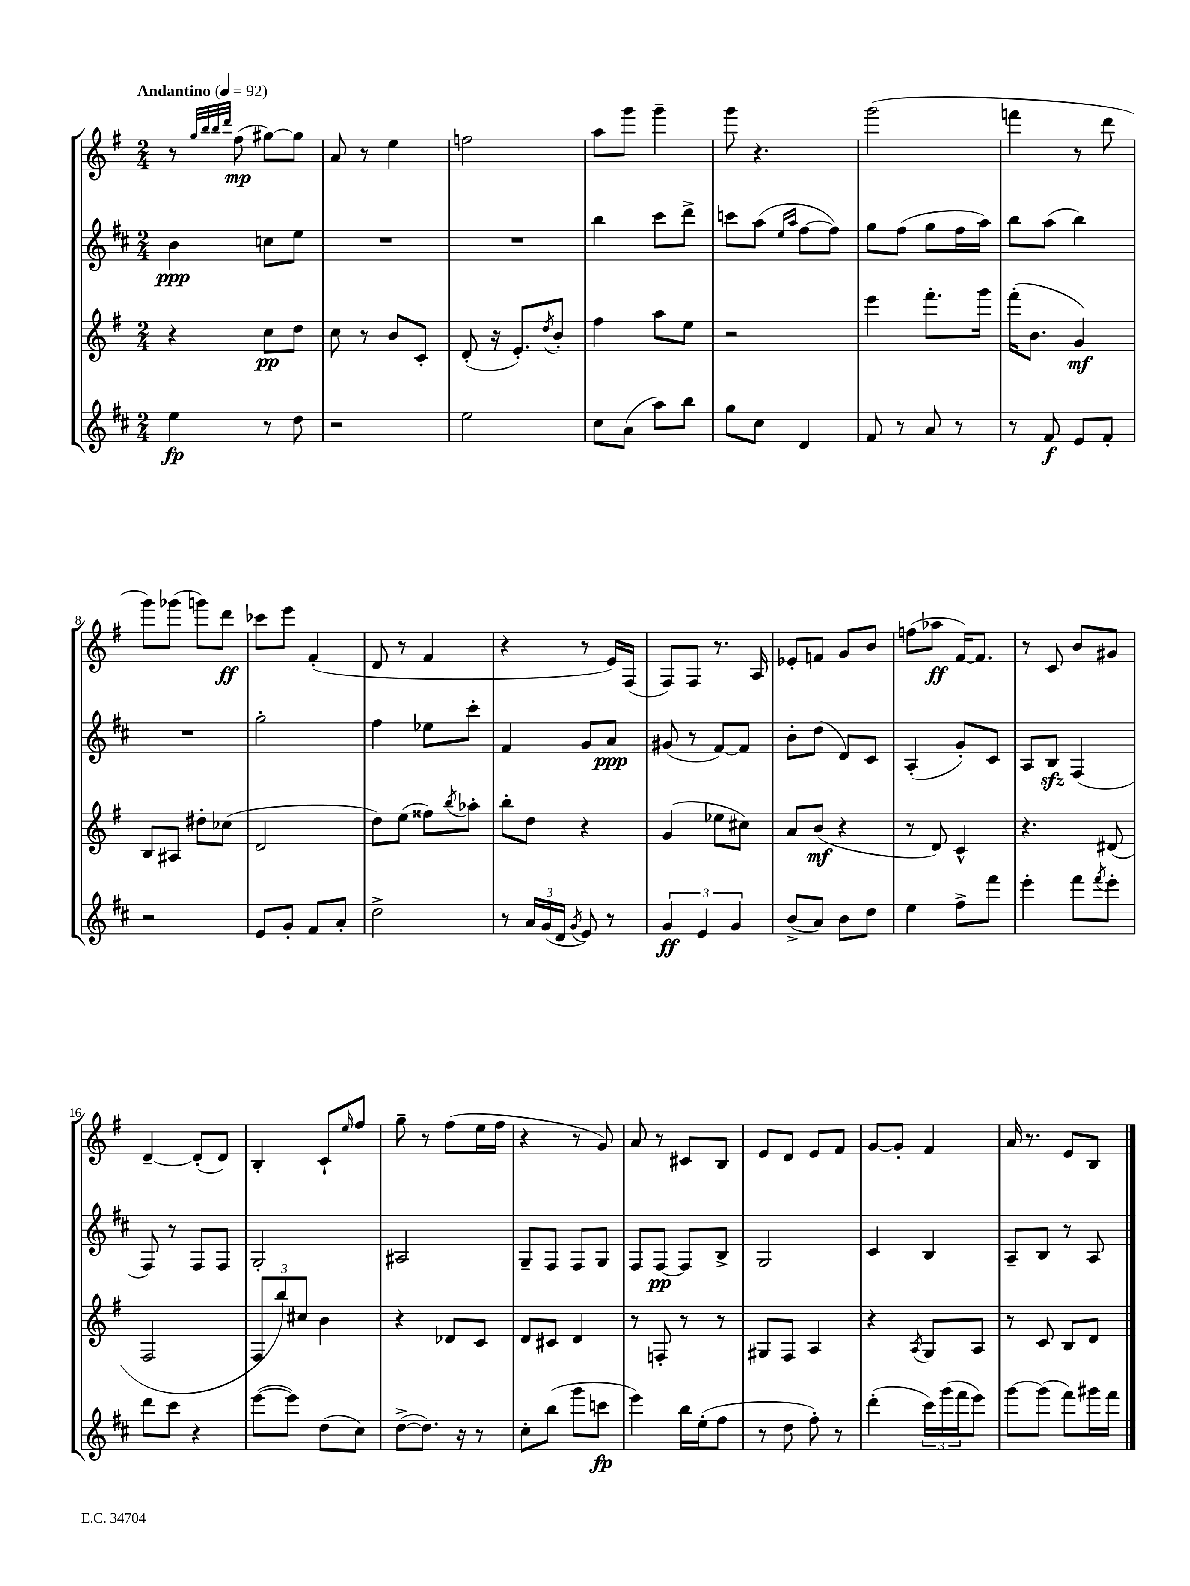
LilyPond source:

<<
\new StaffGroup <<
\new Staff = "s0" {
    \clef treble \key g \major \numericTimeSignature \time 2/4 \tempo "Andantino" 4 = 92
    r8 \grace { g''32 b''32 b''32 d'''32 } fis''8\mp( gis''8~) gis''8 |
    a'8 r8 e''4 |
    f''2 |
    a''8 g'''8 g'''4-- |
    g'''8 r4. |
    g'''2( |
    f'''4 r8 d'''8 |
    g'''8) ges'''8( g'''8) d'''8\ff |
    ces'''8 e'''8 fis'4-.( |
    d'8 r8 fis'4 |
    r4 r8 e'16) fis16( |
    fis8) fis8 r8. a16 |
    ees'8-. f'8 g'8 b'8 |
    f''8( aes''8\ff fis'16~) fis'8. |
    r8 c'8 b'8 gis'8 |
    d'4~-- d'8-.( d'8) |
    b4-. c'8-! \grace { e''16 } fis''8 |
    g''8-- r8 fis''8( e''16 fis''16 |
    r4 r8 g'8) |
    a'8 r8 cis'8 b8 |
    e'8 d'8 e'8 fis'8 |
    g'8~ g'8-. fis'4 |
    a'16 r8. e'8 b8 \bar "|." |
}
\new Staff = "s1" {
    \clef treble \key d \major \numericTimeSignature \time 2/4
    b'4\ppp c''8 e''8 |
    R2 |
    R2 |
    b''4 cis'''8 d'''8-> |
    c'''8 a''8( \grace { e''16 a''16 } fis''8~ fis''8) |
    g''8 fis''8( g''8 fis''16 a''16) |
    b''8 a''8( b''4) |
    R2 |
    g''2-. |
    fis''4 ees''8 cis'''8-. |
    fis'4 g'8 a'8\ppp |
    gis'8( r8 fis'8~) fis'8 |
    b'8-. d''8( d'8) cis'8 |
    a4-.( g'8-.) cis'8 |
    a8 b8\sfz fis4( |
    fis8) r8 fis8 fis8 |
    g2-. |
    ais2 |
    g8-- fis8 fis8 g8 |
    fis8 fis8~\pp fis8 b8-> |
    g2 |
    cis'4 b4 |
    a8-- b8 r8 a8 \bar "|." |
}
\new Staff = "s2" {
    \clef treble \key g \major \numericTimeSignature \time 2/4
    r4 c''8\pp d''8 |
    c''8 r8 b'8 c'8-. |
    d'8-.( r16 e'8.-.) \acciaccatura { d''8 } b'8-. |
    fis''4 a''8 e''8 |
    r2 |
    e'''4 fis'''8.-. g'''16 |
    fis'''16-.( b'8. g'4\mf) |
    b8 ais8 dis''8-. ces''8( |
    d'2 |
    d''8) e''8( fisis''8) \acciaccatura { b''8 } aes''8-. |
    b''8-. d''8 r4 |
    g'4( ees''8 cis''8) |
    a'8 b'8\mf( r4 |
    r8 d'8) c'4-^ |
    r4. dis'8( |
    fis2 |
    \tuplet 3/2 { fis8 b''8) cis''8 } b'4 |
    r4 des'8 c'8 |
    d'8 cis'8 d'4 |
    r8 f8-. r8 r8 |
    gis8 fis8 a4 |
    r4 \acciaccatura { a8 } g8 a8 |
    r8 c'8 b8 d'8 \bar "|." |
}
\new Staff = "s3" {
    \clef treble \key d \major \numericTimeSignature \time 2/4
    e''4\fp r8 d''8 |
    r2 |
    e''2 |
    cis''8 a'8( a''8) b''8 |
    g''8 cis''8 d'4 |
    fis'8 r8 a'8 r8 |
    r8 fis'8\f e'8 fis'8-. |
    r2 |
    e'8 g'8-. fis'8 a'8-. |
    d''2-> |
    r8 \tuplet 3/2 { a'16 g'16( d'16 } \acciaccatura { g'8 } e'8) r8 |
    \tuplet 3/2 { g'4\ff e'4 g'4 } |
    b'8->( a'8) b'8 d''8 |
    e''4 fis''8-> fis'''8 |
    e'''4-. fis'''8 \acciaccatura { fis'''8 } e'''8-. |
    d'''8 cis'''8 r4 |
    e'''8~( e'''8) d''8( cis''8) |
    d''8~->( d''8.) r16 r8 |
    cis''8-. b''8( g'''8 c'''8\fp |
    e'''4) b''16 e''16-.( fis''8 |
    r8 d''8 fis''8-.) r8 |
    d'''4-.( \tuplet 3/2 { cis'''16) g'''16( fis'''16 } e'''8) |
    g'''8~ g'''8( fis'''8) gis'''16 fis'''16 \bar "|." |
}
>>
>>
